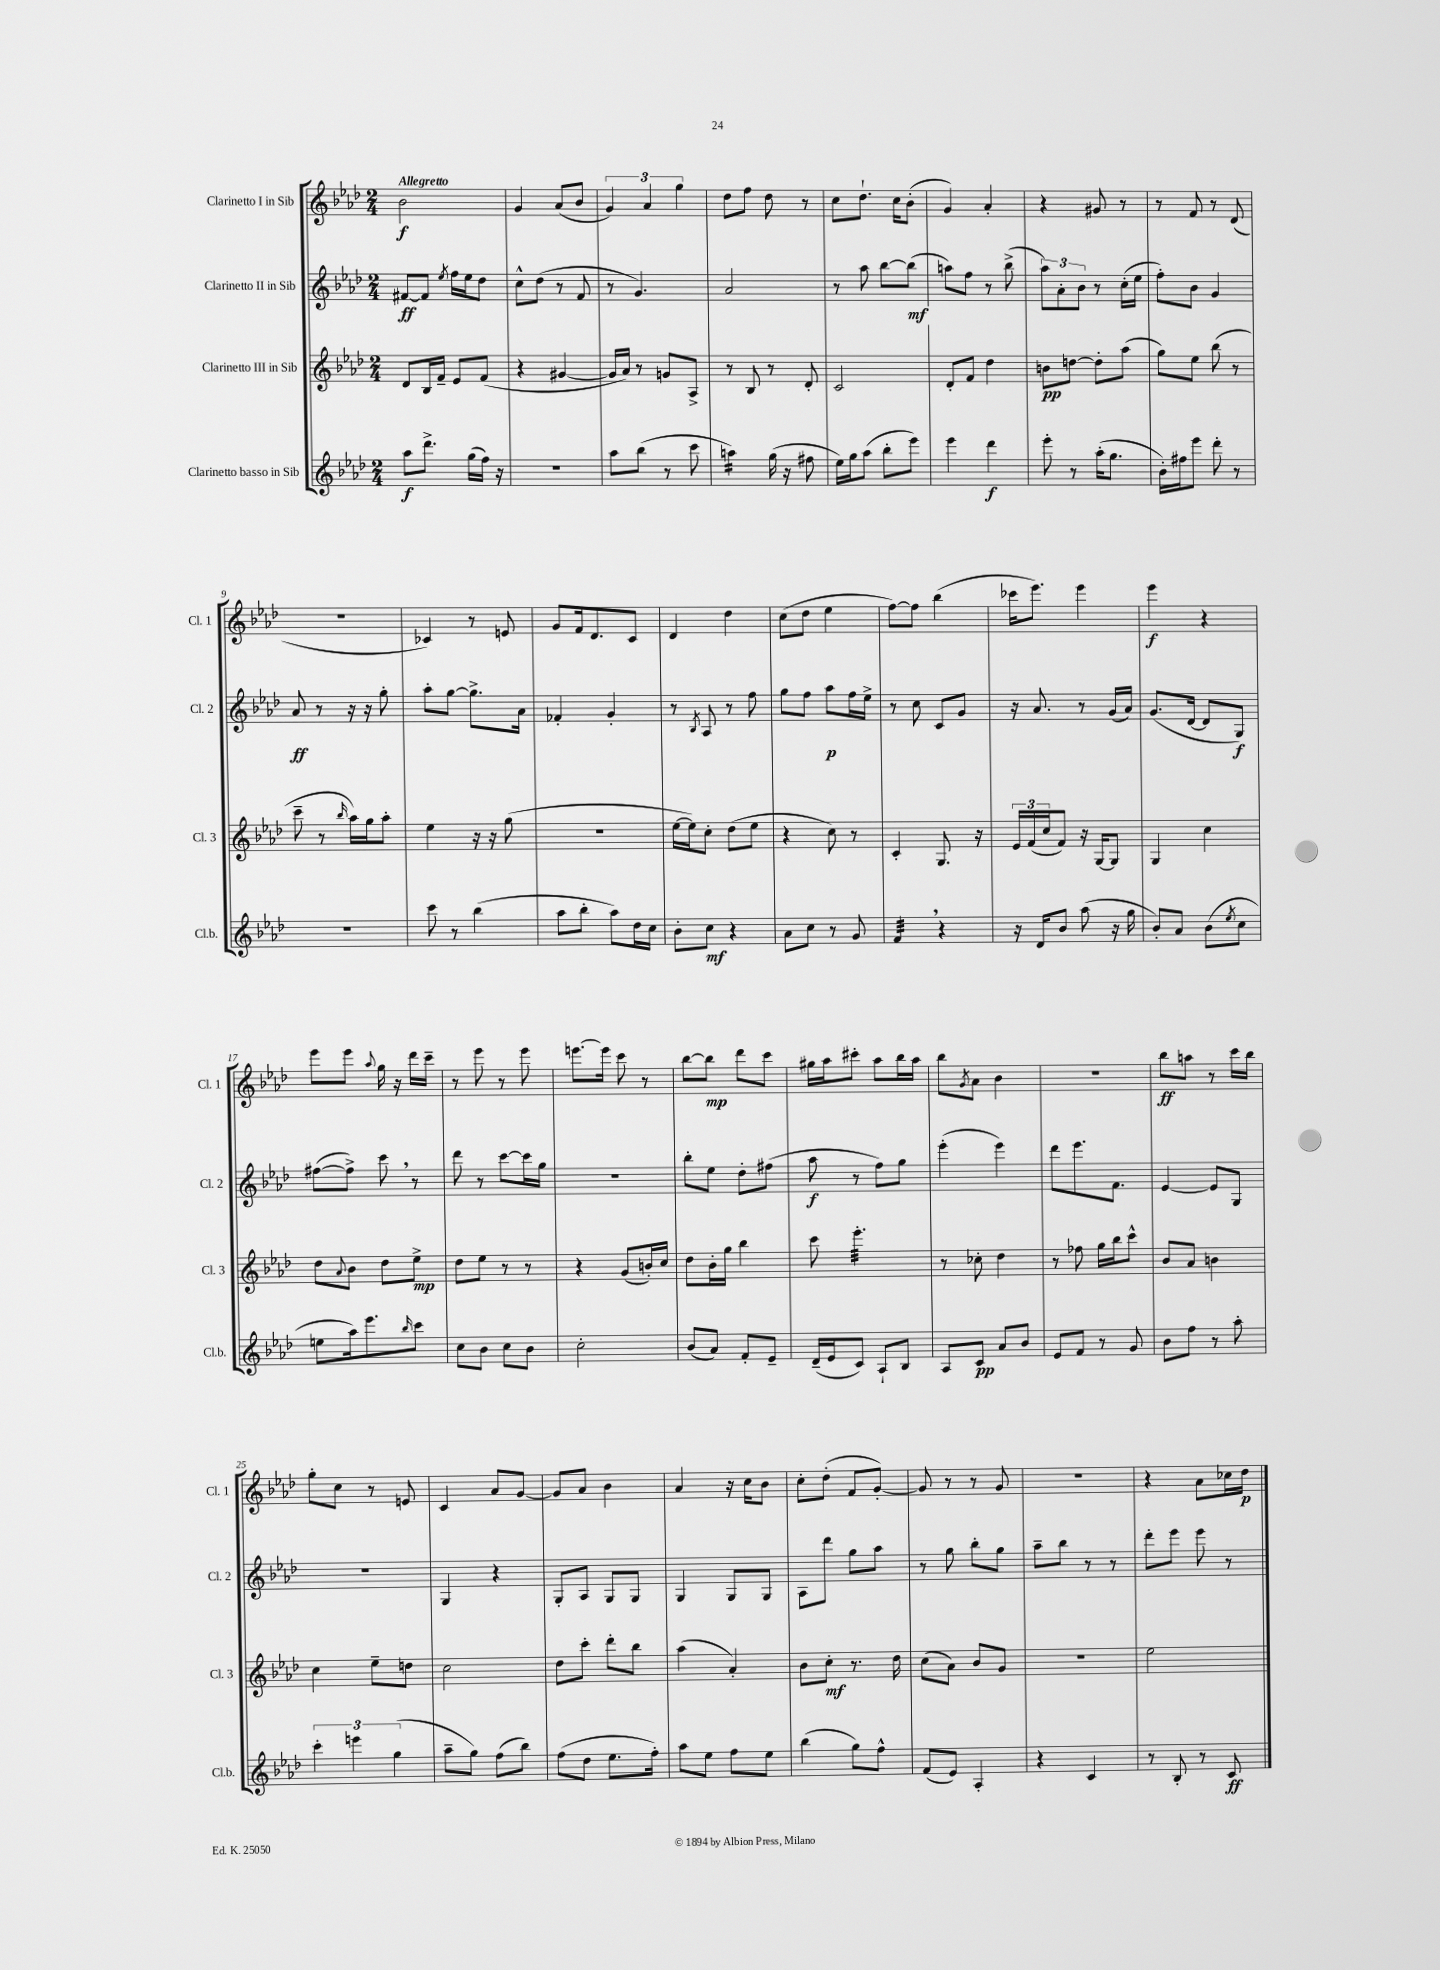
<<
\new StaffGroup <<
\new Staff = "s0" \with { instrumentName = "Clarinetto I in Sib" shortInstrumentName = "Cl. 1" } {
    \clef treble \key aes \major \numericTimeSignature \time 2/4 \tempo "Allegretto"
    bes'2\f |
    g'4 aes'8( bes'8 |
    \tuplet 3/2 { g'4) aes'4 g''4 } |
    des''8 f''8 des''8 r8 |
    c''8 des''8.-! c''16 bes'8-.( |
    g'4) aes'4-. |
    r4 gis'8 r8 |
    r8 f'8 r8 des'8( |
    R2 |
    ces'4) r8 e'8 |
    g'8 f'16 des'8. c'8 |
    des'4 des''4 |
    c''8( des''8 ees''4 |
    f''8~) f''8 bes''4( |
    ces'''16 ees'''8.) ees'''4 |
    ees'''4\f r4 |
    ees'''8 ees'''8 \appoggiatura { aes''8 } g''16 r16 des'''16 c'''16-- |
    r8 ees'''8 r8 ees'''8 |
    e'''8.~ e'''16 c'''8 r8 |
    bes''8~ bes''8\mp des'''8 c'''8 |
    gis''16 aes''16 cis'''8-. aes''8 bes''16 aes''16 |
    bes''8 \acciaccatura { g'8 } aes'8 bes'4 |
    R2 |
    bes''8\ff a''8 r8 c'''16 bes''16 |
    g''8-. c''8 r8 e'8 |
    c'4 aes'8 g'8~ |
    g'8 aes'8 bes'4 |
    aes'4 r16 c''16 bes'8 |
    c''8-. des''8-.( f'8 g'8~-.) |
    g'8 r8 r8 g'8 |
    r2 |
    r4 aes'8 ces''16 des''16\p \bar "|." |
}
\new Staff = "s1" \with { instrumentName = "Clarinetto II in Sib" shortInstrumentName = "Cl. 2" } {
    \clef treble \key aes \major \numericTimeSignature \time 2/4
    fis'8~\ff fis'8 \acciaccatura { ees''8 } f''16 ees''16 des''8 |
    c''8-^ des''8( r8 f'8 |
    r8 g'4.) |
    aes'2 |
    r8 aes''8 bes''8~ bes''8\mf( |
    a''8) f''8 r8 bes''8->( |
    \tuplet 3/2 { aes''8) aes'8-. bes'8 } r8 c''16-.( ees''16 |
    f''8-.) bes'8 g'4 |
    aes'8\ff r8 r16 r16 g''8-. |
    aes''8-. g''8~ g''8.-> aes'16 |
    fes'4-. g'4-. |
    r8 \acciaccatura { bes8 } aes8 r8 f''8 |
    g''8 f''8 aes''8\p f''16 ees''16-> |
    r8 c''8 c'8 g'8 |
    r16 aes'8. r8 g'16( aes'16) |
    g'8.( des'16~ des'8 g8\f) |
    fis''8~( fis''8->) c'''8 \breathe r8 |
    des'''8 r8 c'''8~ c'''16 g''16 |
    R2 |
    bes''8-. ees''8 des''8-. fis''8( |
    aes''8\f r8 f''8) g''8 |
    ees'''4-.( ees'''4) |
    des'''8 ees'''8. f'8. |
    ees'4~ ees'8 g8 |
    R2 |
    g4 r4 |
    g8-. aes8 g8 g8 |
    g4 g8 g8 |
    aes8 des'''8 g''8 aes''8 |
    r8 g''8 bes''8-. g''8 |
    aes''8-- bes''8 r8 r8 |
    des'''8-. ees'''8 ees'''8 r8 \bar "|." |
}
\new Staff = "s2" \with { instrumentName = "Clarinetto III in Sib" shortInstrumentName = "Cl. 3" } {
    \clef treble \key aes \major \numericTimeSignature \time 2/4
    des'8 bes16 f'16-- ees'8 f'8( |
    r4 gis'4~ |
    gis'16 aes'16) r8 g'8 aes8-> |
    r8 bes8 r8 des'8-. |
    c'2 |
    des'8-. f'8 des''4 |
    b'8\pp d''8~ d''8-. aes''8( |
    g''8) ees''8 bes''8( r8 |
    c'''8-- r8 \grace { bes''16 } aes''16) g''16 aes''8-. |
    ees''4 r16 r16 g''8( |
    R2 |
    ees''16~ ees''16) c''8-. des''8( ees''8 |
    r4 c''8) r8 |
    c'4-. g8. r16 |
    \tuplet 3/2 { ees'16 f'16( c''16 } f'8) r16 g16~ g8 |
    g4 c''4 |
    des''8 \appoggiatura { aes'8 } bes'8 des''8 ees''8->\mp |
    des''8 ees''8 r8 r8 |
    r4 g'8( b'16-.) c''16 |
    des''8 bes'16-. g''16 bes''4 |
    c'''8 ees'''4.:32-. |
    r8 ces''8-. des''4 |
    r8 fes''8 g''16 bes''16 c'''8-^ |
    bes'8 aes'8 b'4 |
    c''4 ees''8-- d''8 |
    c''2 |
    des''8 c'''8-. des'''8-. bes''8 |
    aes''4( aes'4-.) |
    bes'8 c''8-.\mf r8. des''16 |
    c''8( aes'8) bes'8 g'8 |
    R2 |
    ees''2 \bar "|." |
}
\new Staff = "s3" \with { instrumentName = "Clarinetto basso in Sib" shortInstrumentName = "Cl.b." } {
    \clef treble \key aes \major \numericTimeSignature \time 2/4
    aes''8\f des'''8.-> g''16( f''16) r16 |
    r2 |
    aes''8 bes''8( r8 c'''8 |
    a''4:16) g''16( r16 fis''8 |
    ees''16) g''16 aes''8( bes''8-. ees'''8) |
    ees'''4 des'''4\f |
    ees'''8-. r8 aes''16-.( g''8. |
    bes'16-.) fis''16 ees'''8 des'''8-. r8 |
    R2 |
    c'''8 r8 bes''4( |
    aes''8 bes''8-. aes''8) des''16 c''16 |
    bes'8-. c''8\mf r4 |
    aes'8 c''8 r8 g'8 |
    f'4:32 \breathe r4 |
    r16 des'16 bes'8 aes''8( r16 g''16 |
    bes'8-.) aes'8 bes'8( \acciaccatura { ees''8 } c''8 |
    e''8 aes''16) ees'''8. \grace { bes''16 } c'''8 |
    c''8 bes'8 c''8 bes'8 |
    c''2-. |
    bes'8( aes'8) f'8-. ees'8-- |
    des'16--( ees'16 c'8) aes8-! bes8 |
    aes8 c'8\pp aes'8 bes'8 |
    ees'8 f'8 r8 g'8 |
    bes'8 f''8 r8 aes''8-. |
    \tuplet 3/2 { c'''4-. e'''4 g''4( } |
    aes''8-- g''8) f''8( bes''8) |
    f''8( des''8 ees''8. f''16-.) |
    aes''8 ees''8 f''8 ees''8 |
    bes''4( g''8) f''8-^ |
    f'8( ees'8) aes4-. |
    r4 c'4 |
    r8 bes8-. r8 c'8\ff \bar "|." |
}
>>
>>
